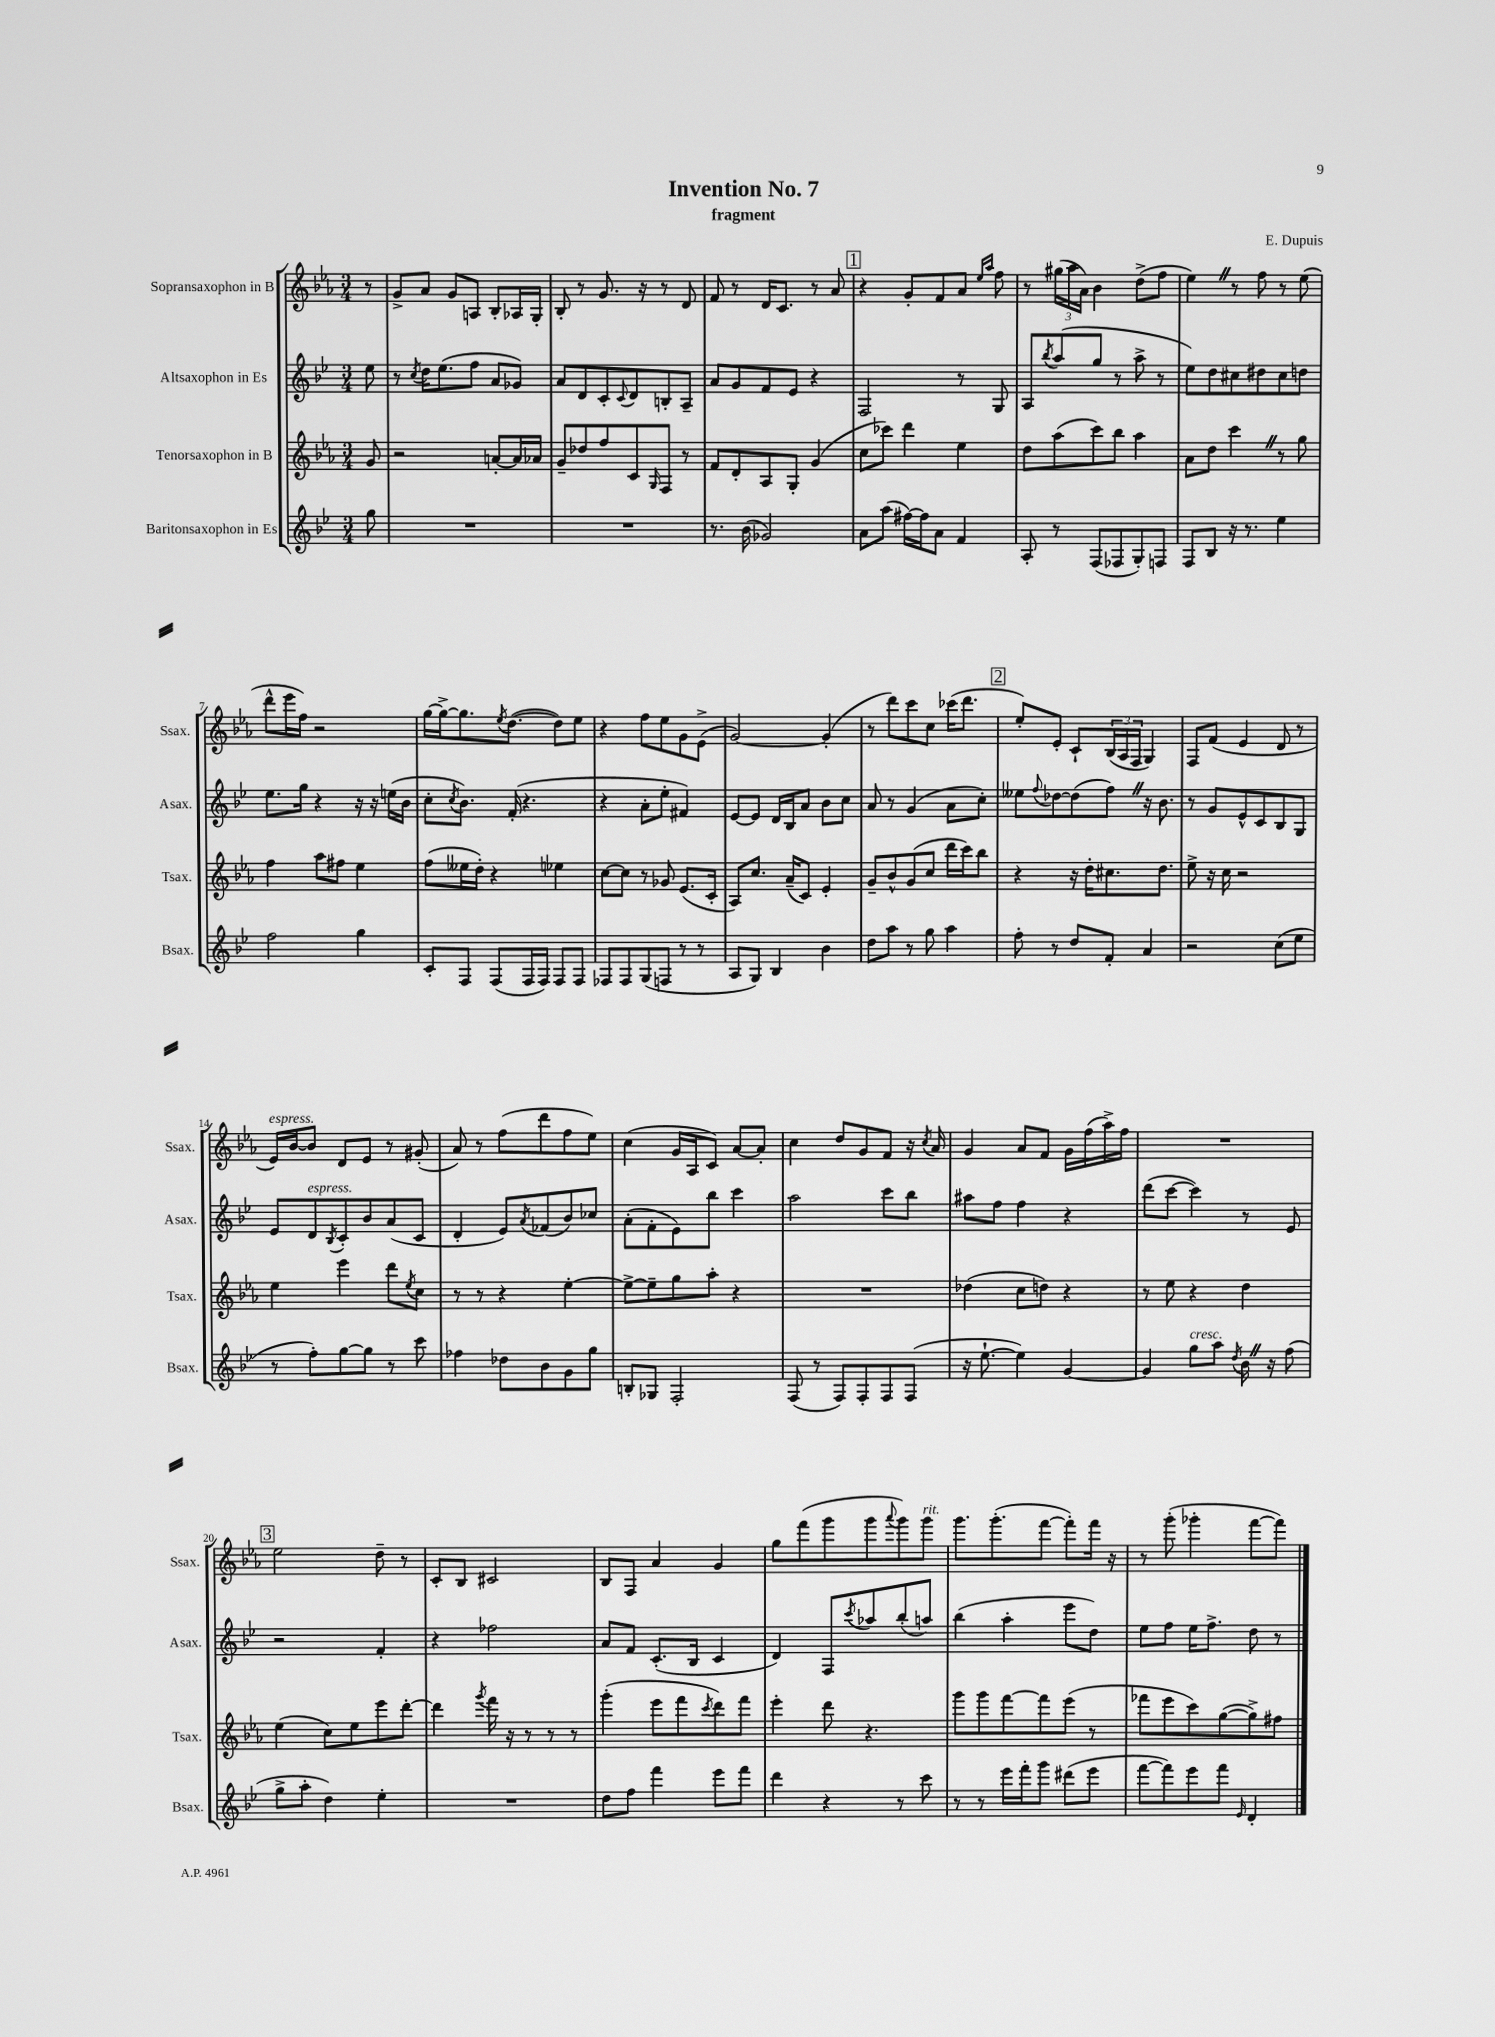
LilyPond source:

\header { title = "Invention No. 7" composer = "E. Dupuis" subtitle = "fragment" }
<<
\new StaffGroup <<
\new Staff = "s0" \with { instrumentName = "Sopransaxophon in B" shortInstrumentName = "Ssax." } {
    \clef treble \key ees \major \numericTimeSignature \time 3/4 \partial 8
    r8 |
    g'8-> aes'8 g'8 a8 bes8-. aes16 g16-. |
    bes8-. r8 g'8. r16 r8 d'8 |
    f'8 r8 d'16 c'8. r8 aes'8 |
    \mark \markup { \box "1" } r4 g'8-. f'8 aes'8 \grace { ees''16 aes''16 } f''8 |
    r8 \tuplet 3/2 { gis''16( aes''16 aes'16) } bes'4 d''8->( f''8 |
    ees''4) \once \override BreathingSign.text = \markup { \musicglyph "scripts.caesura.straight" } \breathe r8 f''8 r8 ees''8( |
    d'''8-^ ees'''16 f''16) r2 |
    g''16~ g''16~-> g''8. \acciaccatura { ees''8 } d''8.~( d''8) ees''8 |
    r4 f''8 ees''8 g'8 ees'8->( |
    g'2~) g'4-.( |
    r8 d'''8) c'''8 c''8 ces'''16( d'''8. |
    \mark \markup { \box "2" } ees''8-.) ees'8-. c'8-! \tuplet 3/2 { bes16( aes16 f16 } g4) |
    f8 f'8( ees'4 d'8 r8 |
    ees'16^\markup { \italic "espress." }) bes'16~ bes'8 d'8 ees'8 r8 gis'8-.( |
    aes'8) r8 f''8( d'''8 f''8 ees''8) |
    c''4( g'16 aes16 c'8) aes'8~ aes'8-. |
    c''4 d''8 g'8 f'8 r16 \acciaccatura { c''8 } aes'16 |
    g'4 aes'8 f'8 g'16 f''16( aes''16->) f''16 |
    R2. |
    \mark \markup { \box "3" } ees''2 d''8-- r8 |
    c'8-. bes8 cis'2 |
    bes8 f8 aes'4 g'4 |
    g''8 f'''8( g'''8 g'''8 \appoggiatura { aes'''8 } g'''8) g'''8^\markup { \italic "rit." } |
    g'''8. g'''8.-.( f'''8~ f'''8-.) f'''16 r16 |
    r8 g'''8-.( ges'''4-. f'''8~ f'''8) \bar "|." |
}
\new Staff = "s1" \with { instrumentName = "Altsaxophon in Es" shortInstrumentName = "Asax." } {
    \clef treble \key bes \major \numericTimeSignature \time 3/4 \partial 8
    ees''8 |
    r8 \acciaccatura { c''8 } d''16 ees''8.( f''8 a'8 ges'8) |
    a'8 d'8 c'8-. \appoggiatura { c'8 } d'8 b8-. a8-- |
    a'8 g'8 f'8 ees'8 r4 |
    \mark \markup { \box "1" } f2 r8 g8 |
    a8 \acciaccatura { bes''8 } a''8( g''8 r8 a''8-> r8 |
    ees''8) d''8 cis''8 dis''8 cis''8 d''8 |
    ees''8. g''16 r4 r16 r16 e''16( bes'16 |
    c''8-. \acciaccatura { c''8 } bes'8.) f'16-.( r4. |
    r4 a'8-. ees''8-. fis'4) |
    ees'8~ ees'8 d'16 bes16 a'8 bes'8 c''8 |
    a'8 r8 g'4( a'8 c''8-.) |
    \mark \markup { \box "2" } eeses''8 \appoggiatura { f''8 } des''8~ des''8( f''8) \once \override BreathingSign.text = \markup { \musicglyph "scripts.caesura.straight" } \breathe r16 bes'8. |
    r8 g'8 ees'8-^ c'8 bes8 g8 |
    ees'8 d'8^\markup { \italic "espress." } \acciaccatura { bes8 } c'8-. bes'8 a'8( c'8 |
    d'4-. ees'8) \acciaccatura { a'8 } fes'8( bes'8) ces''8 |
    a'8-.( f'8-. ees'8) bes''8 c'''4 |
    a''2 c'''8 bes''8 |
    ais''8 f''8 f''4 r4 |
    d'''8( c'''8~ c'''4) r8 ees'8 |
    \mark \markup { \box "3" } r2 f'4-. |
    r4 fes''2 |
    a'8 f'8 c'8.-.( bes16 c'4 |
    d'4) f8 \acciaccatura { c'''8 } aes''8 bes''8-.( a''8) |
    bes''4( a''4-. ees'''8 d''8) |
    ees''8 f''8 ees''16 f''8.-> d''8 r8 \bar "|." |
}
\new Staff = "s2" \with { instrumentName = "Tenorsaxophon in B" shortInstrumentName = "Tsax." } {
    \clef treble \key ees \major \numericTimeSignature \time 3/4 \partial 8
    g'8 |
    r2 a'8~-. a'16 aes'16 |
    g'8-- des''8 f''8 c'8 \grace { g16 } f8 r8 |
    f'8 d'8-. aes8 g8-. g'4( |
    \mark \markup { \box "1" } c''8 ces'''8) d'''4 ees''4 |
    d''8 aes''8( c'''8) bes''8 aes''4 |
    aes'8 d''8 c'''4 \once \override BreathingSign.text = \markup { \musicglyph "scripts.caesura.straight" } \breathe r8 g''8 |
    f''4 aes''8 fis''8 ees''4 |
    f''8( eeses''16 d''16-.) r4 ees''4 |
    c''8~ c''8 r8 ges'8 ees'8.( c'16-. |
    aes8) c''8. aes'16--( c'8) ees'4-. |
    g'8-- bes'8-^ g'8( c''8 d'''16 c'''16) bes''8 |
    \mark \markup { \box "2" } r4 r16 d''16-. cis''8. d''8. |
    ees''8-> r16 c''16 r2 |
    ees''4 ees'''4 d'''8 \acciaccatura { ees''8 } c''8 |
    r8 r8 r4 ees''4~-. |
    ees''8~-> ees''8-- g''8 aes''8-. r4 |
    R2. |
    des''4( c''8 d''8) r4 |
    r8 ees''8 r4 d''4 |
    \mark \markup { \box "3" } ees''4( c''8) ees''8 ees'''8 d'''8~-. |
    d'''4 \acciaccatura { g'''8 } f'''16 r16 r8 r8 r8 |
    g'''4-.( ees'''8 f'''8 \acciaccatura { c'''8 } d'''8) f'''8 |
    ees'''4-. d'''8 r4. |
    g'''8 g'''8 f'''8~ f'''8 ees'''8( r8 |
    fes'''8 ees'''8 c'''8) g''8~( g''8->) fis''8 \bar "|." |
}
\new Staff = "s3" \with { instrumentName = "Baritonsaxophon in Es" shortInstrumentName = "Bsax." } {
    \clef treble \key bes \major \numericTimeSignature \time 3/4 \partial 8
    g''8 |
    R2. |
    R2. |
    r8. bes'16( ges'2) |
    \mark \markup { \box "1" } a'8 a''8( fis''16~) fis''16 a'8 f'4 |
    a8-. r8 f8( fes8 g8-.) f8 |
    f8 bes8 r16 r8. ees''4 |
    f''2 g''4 |
    c'8-. f8 f8( f16 f16) f8 f8 |
    fes8 fes8 g8( f8 r8 r8 |
    a8 g8) bes4 bes'4 |
    d''8 a''8 r8 g''8 a''4 |
    \mark \markup { \box "2" } f''8-. r8 d''8 f'8-. a'4 |
    r2 c''8( ees''8 |
    r8 f''8-.) g''8~ g''8 r8 c'''8 |
    fes''4 des''8 bes'8 g'8 g''8 |
    b8-. ges8 f2-. |
    f8( r8 f8) f8-. f8 f8( |
    r16 ees''8.~-! ees''4) g'4~ |
    g'4 g''8^\markup { \italic "cresc." } a''8 \acciaccatura { d''8 } bes'16 \once \override BreathingSign.text = \markup { \musicglyph "scripts.caesura.straight" } \breathe r16 f''8( |
    \mark \markup { \box "3" } g''8-> a''8-. d''4) ees''4-. |
    R2. |
    d''8 f''8 f'''4 ees'''8 f'''8 |
    d'''4 r4 r8 c'''8 |
    r8 r8 ees'''16 f'''16-. g'''8 dis'''8( ees'''8 |
    f'''8~ f'''8) ees'''8 f'''8 \grace { ees'16 } d'4-. \bar "|." |
}
>>
>>
